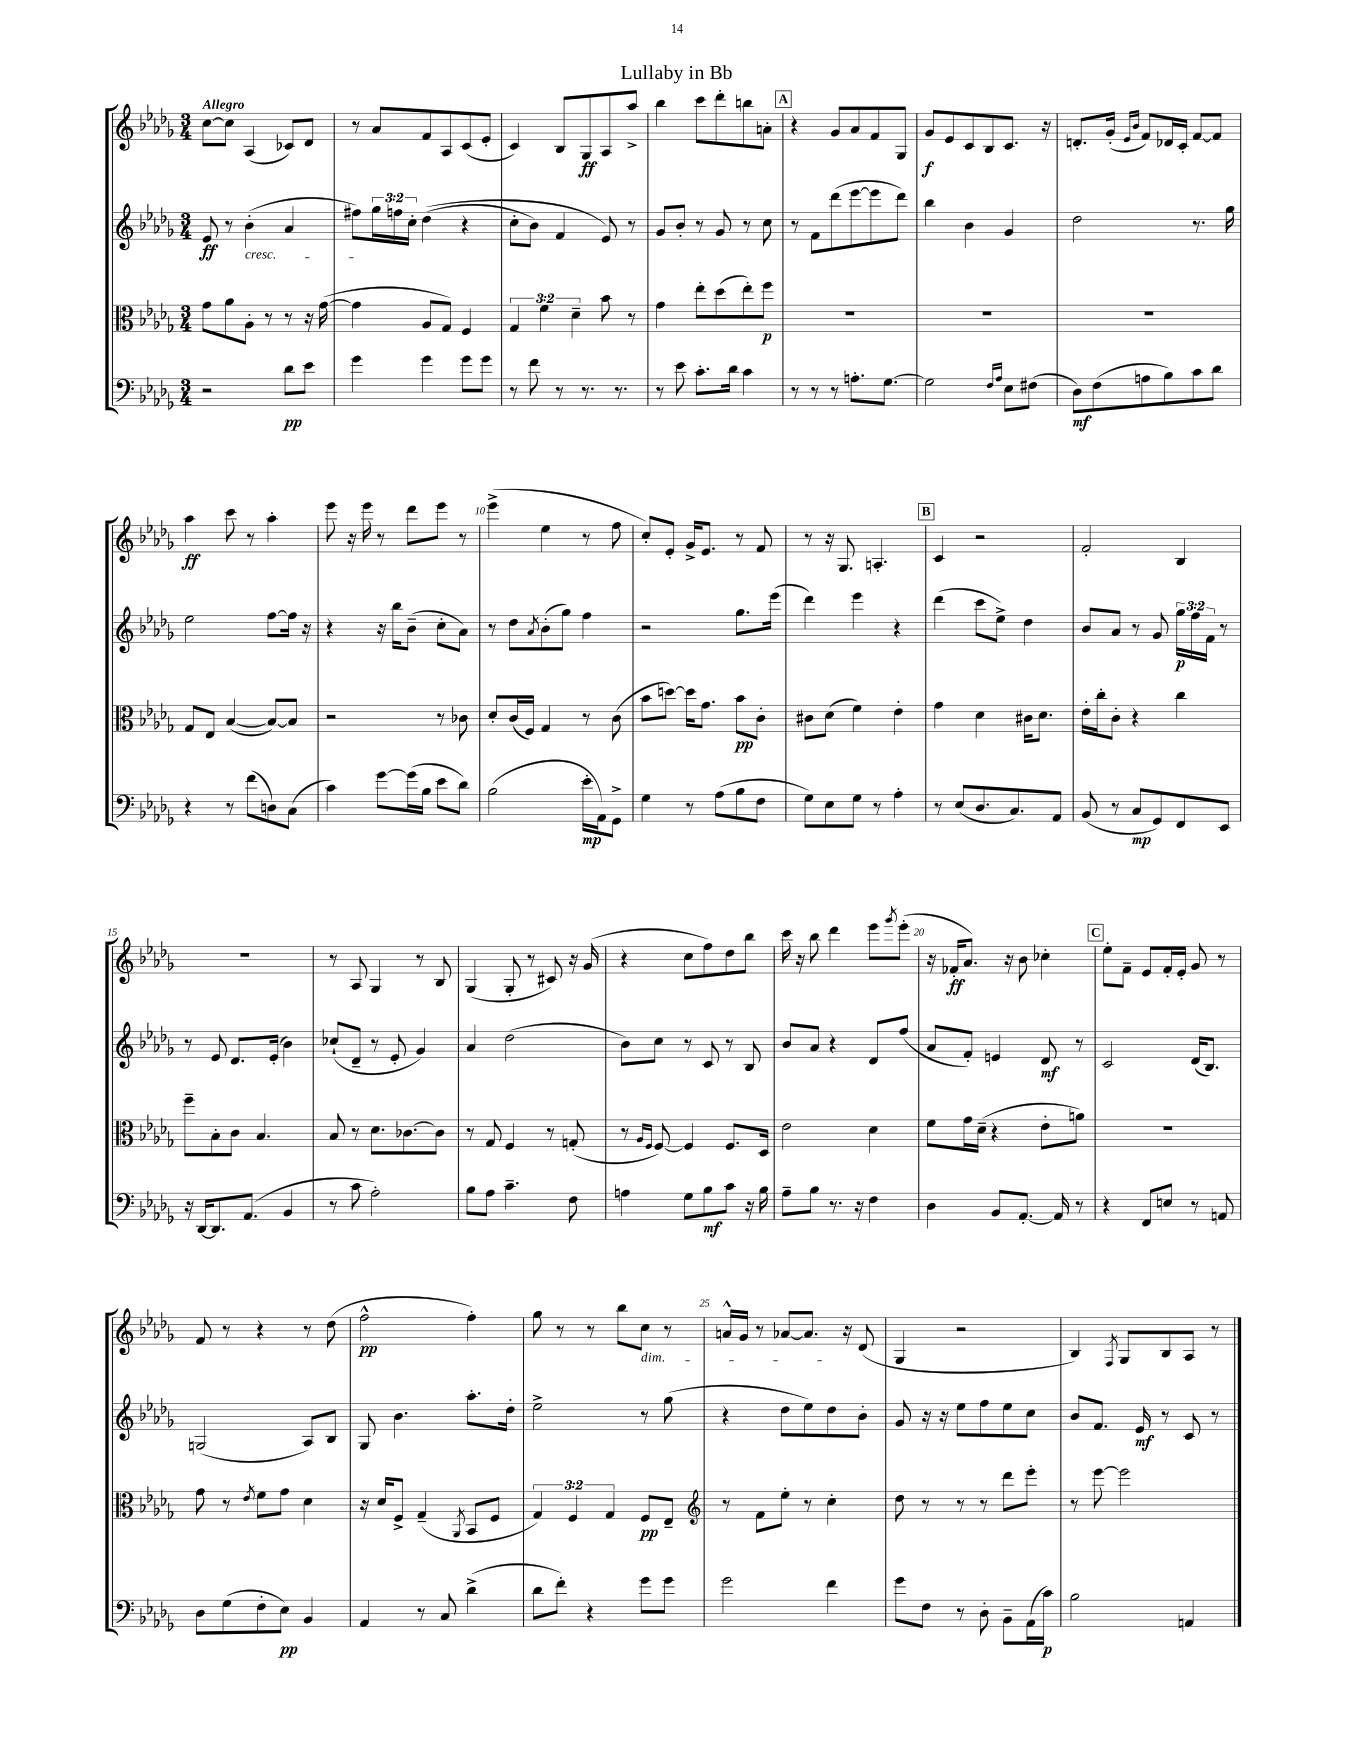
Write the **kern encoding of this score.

**kern	**kern	**kern	**kern
*staff4	*staff3	*staff2	*staff1
*clefF4	*clefC3	*clefG2	*clefG2
*k[b-e-a-d-g-]	*k[b-e-a-d-g-]	*k[b-e-a-d-g-]	*k[b-e-a-d-g-]
*M3/4	*M3/4	*M3/4	*M3/4
2r	8g-	8e-	[8cc
.	8a-	8r	8cc]
.	8A-'	(4b-'	(4A-
.	8r	.	.
8d-	8r	4a-	8c-)
8e-	16r	.	8d-
.	([16g-	.	.
=	=	=	=
4g-	4g-]	8ff#)	8r
.	.	24gg-	8a-
.	.	24ff	.
.	.	24cc'	.
4g-	8A-	&((4dd-	8f
.	8G-)	.	8A-
8g-	4F	4r	(8c
8g-	.	.	8e-'
=	=	=	=
8r	6G-	8cc'	4c)
8f	.	8b-)	.
.	6f	.	.
8r	.	4f	8B-
.	6d-~	.	.
8.r	.	.	8G-
.	8b-	8e-&)	8A-
8.r	.	.	.
.	8r	8r	8aa-^
=	=	=	=
8r	4g-	8g-	4bb-
8e-	.	8b-'	.
8.c'	8ee-'	8r	8ccc
.	(8dd-	8g-	8ddd-'
16d-	.	.	.
4c	8ee-')	8r	8bb
.	8ff	8cc	8a'
=	=	=	=
8r	2.r	8r	4r
8r	.	8f	.
8r	.	(8ddd-	8g-
8.A'	.	[8eee-	8a-
.	.	8eee-]	8f
[8.G-	.	.	.
.	.	8ddd-)	8G-
=	=	=	=
2G-]	2.r	4bb-	8g-
.	.	.	8e-
.	.	4b-	8c
.	.	.	8B-
16qqF	.	.	.
16qqA-	.	.	.
8E-	.	4g-	8.c
(8F#	.	.	.
.	.	.	16r
=	=	=	=
8D-)	2.r	2dd-	8.d'
(8F	.	.	.
.	.	.	(16g-'
.	.	.	16qqe-
.	.	.	16qqb-
8A	.	.	8f)
8B-)	.	.	16d-
.	.	.	16c'
8c	.	8.r	[8f
8d-	.	.	8f]
.	.	16gg-	.
=	=	=	=
4r	8G-	2ee-	4aa-
.	8E-	.	.
8r	([4B-	.	8ccc
(8f	.	.	8r
8D)	8B-_)	[8ff	4aa-'
(8C	8B-]	16ff]	.
.	.	16r	.
=	=	=	=
4c)	2r	4r	8eee-
.	.	.	16r
.	.	.	16eee-
[8g-	.	16r	8r
.	.	16bb-	.
(16g-]	.	(8b-~	8ddd-
16B-	.	.	.
8e-	8r	8cc'	8eee-
8d-)	8c-	8a-)	8r
=	=	=	=
(2B-	8d-'	8r	(4eee-^
.	(16c	8dd-	.
.	16F)	.	.
.	.	8qa-	.
.	4G-	(8b-'	4ee-
.	.	8gg-)	.
16e-'	8r	4ff	8r
16AA-)	.	.	.
8GG-^	(8c	.	8ff
=	=	=	=
4G-	8b-	2r	8cc')
.	[8dd)	.	8e-'
8r	16dd]	.	16g-^
.	8.g-	.	8.e-
(8A-	.	.	.
8B-	8b-	8.gg-	8r
8F	8c'	.	8f
.	.	(16eee-	.
=	=	=	=
8G-)	8c#	4ddd-)	8r
8E-	(8d-	.	16r
.	.	.	8.G-
8G-	4f)	4eee-	.
8r	.	.	4.A'
4A-'	4e-'	4r	.
=	=	=	=
8r	4g-	(4ddd-	4c
(8E-	.	.	.
8.D-	4d-	8ccc	2r
.	.	8ee-^)	.
8.C)	.	.	.
.	16c#	4dd-	.
.	8.d-	.	.
8AA-	.	.	.
=	=	=	=
(8BB-	16e-'	8b-	2f'
.	16cc'	.	.
8r	8c'	8a-	.
8C	4r	8r	.
8GG-)	.	8g-	.
8FF	4cc	24gg-	4B-
.	.	24ff	.
.	.	24f	.
8EE-	.	8r	.
=	=	=	=
16r	8ff~	8r	2.r
[16DD-	.	.	.
8.DD-]	8B-'	8e-	.
.	8c	8.d-	.
(8.AA-	.	.	.
.	4.B-	.	.
.	.	(16e-'	.
4BB-	.	4b-)	.
=	=	=	=
8r	8B-	(8cc-`	8r
8c	8r	8d-~	8A-
2A-')	8.d-	8r	4G-
.	.	8e-'	.
.	[8.c-	.	.
.	.	4g-)	8r
.	8c-]	.	8B-
=	=	=	=
8B-	8r	4a-	(4G-
8A-	8G-	.	.
4.c~	4F	(2dd-	8G-'
.	.	.	8r
.	8r	.	8c#)
8F	(8G'	.	16r
.	.	.	(16g-
=	=	=	=
4A	8r	8b-)	4r
.	16qqA-	.	.
.	16qqF	.	.
.	[8F)	8cc	.
8G-	4F]	8r	8cc
8B-	.	8c	8ff)
8c	8.F	8r	8dd-
16r	.	8B-	8bb-
16B-	16D-	.	.
=	=	=	=
8A-~	2e-	8b-	16ccc
.	.	.	16r
8B-	.	8a-	8bb-
8.r	.	4r	4ddd-
16r	.	.	.
4F	4d-	8d-	8eee-
.	.	.	8qggg-
.	.	(8ff	(8eee-'
=	=	=	=
4D-	8f	8a-	16r
.	.	.	16f-'
.	16g-	8f')	8.a-)
.	(16d-~	.	.
8BB-	4r	4e	.
.	.	.	16r
[8.AA-'	.	.	8b-
.	8e-'	8d-	4cc-'
16AA-]	.	.	.
8r	8a)	8r	.
=	=	=	=
4r	2.r	2c	8ee-'
.	.	.	8f~
8FF	.	.	8e-
8E	.	.	16f'
.	.	.	16e-'
8r	.	(16d-	8g-
.	.	8.B-)	.
8AA	.	.	8r
=	=	=	=
8D-	8g-	(2G	8f
(8G-	8r	.	8r
.	8qe-	.	.
8F'	8f	.	4r
8E-)	8g-	.	.
4BB-	4d-	8A-)	8r
.	.	8B-	(8dd-
=	=	=	=
4AA-	16r	8G-	2ff^^
.	16d-	.	.
.	8F^	4.b-	.
8r	(4G-~	.	.
8C	.	.	.
.	8qAA-	.	.
(4d-^	8BB-	8.aa-'	4ff')
.	8F	.	.
.	.	16dd-'	.
=	=	=	=
8d-	6G-)	2ee-^	8gg-
8f')	.	.	8r
.	6F	.	.
4r	.	.	8r
.	6G-	.	.
.	.	.	8bb-
8g-	8F	8r	8cc
8g-	8E-~	(8gg-	8r
=	=	=	=
*	*clefG2	*	*
2g-	8r	4r	16a^^
.	.	.	16g-
.	8f	.	8r
.	8ee-'	8dd-	[8a-
.	8r	8ee-)	8.a-]
4f	4cc'	8dd-	.
.	.	.	16r
.	.	8b-'	(8d-
=	=	=	=
8g-	8dd-	8g-	4G-
8F	8r	16r	.
.	.	16r	.
8r	8r	8ee-	2r
8D-'	8r	8ff	.
8BB-~	8ddd-	8ee-	.
(16AA-	8eee-'	8cc	.
16c)	.	.	.
=	=	=	=
2B-	8r	8b-	4B-)
.	[8eee-	8.f	.
.	.	.	8qF
.	2eee-]	.	8G-
.	.	16e-	.
.	.	8r	8B-
4AA	.	8c	8A-
.	.	8r	8r
==	==	==	==
*-	*-	*-	*-
